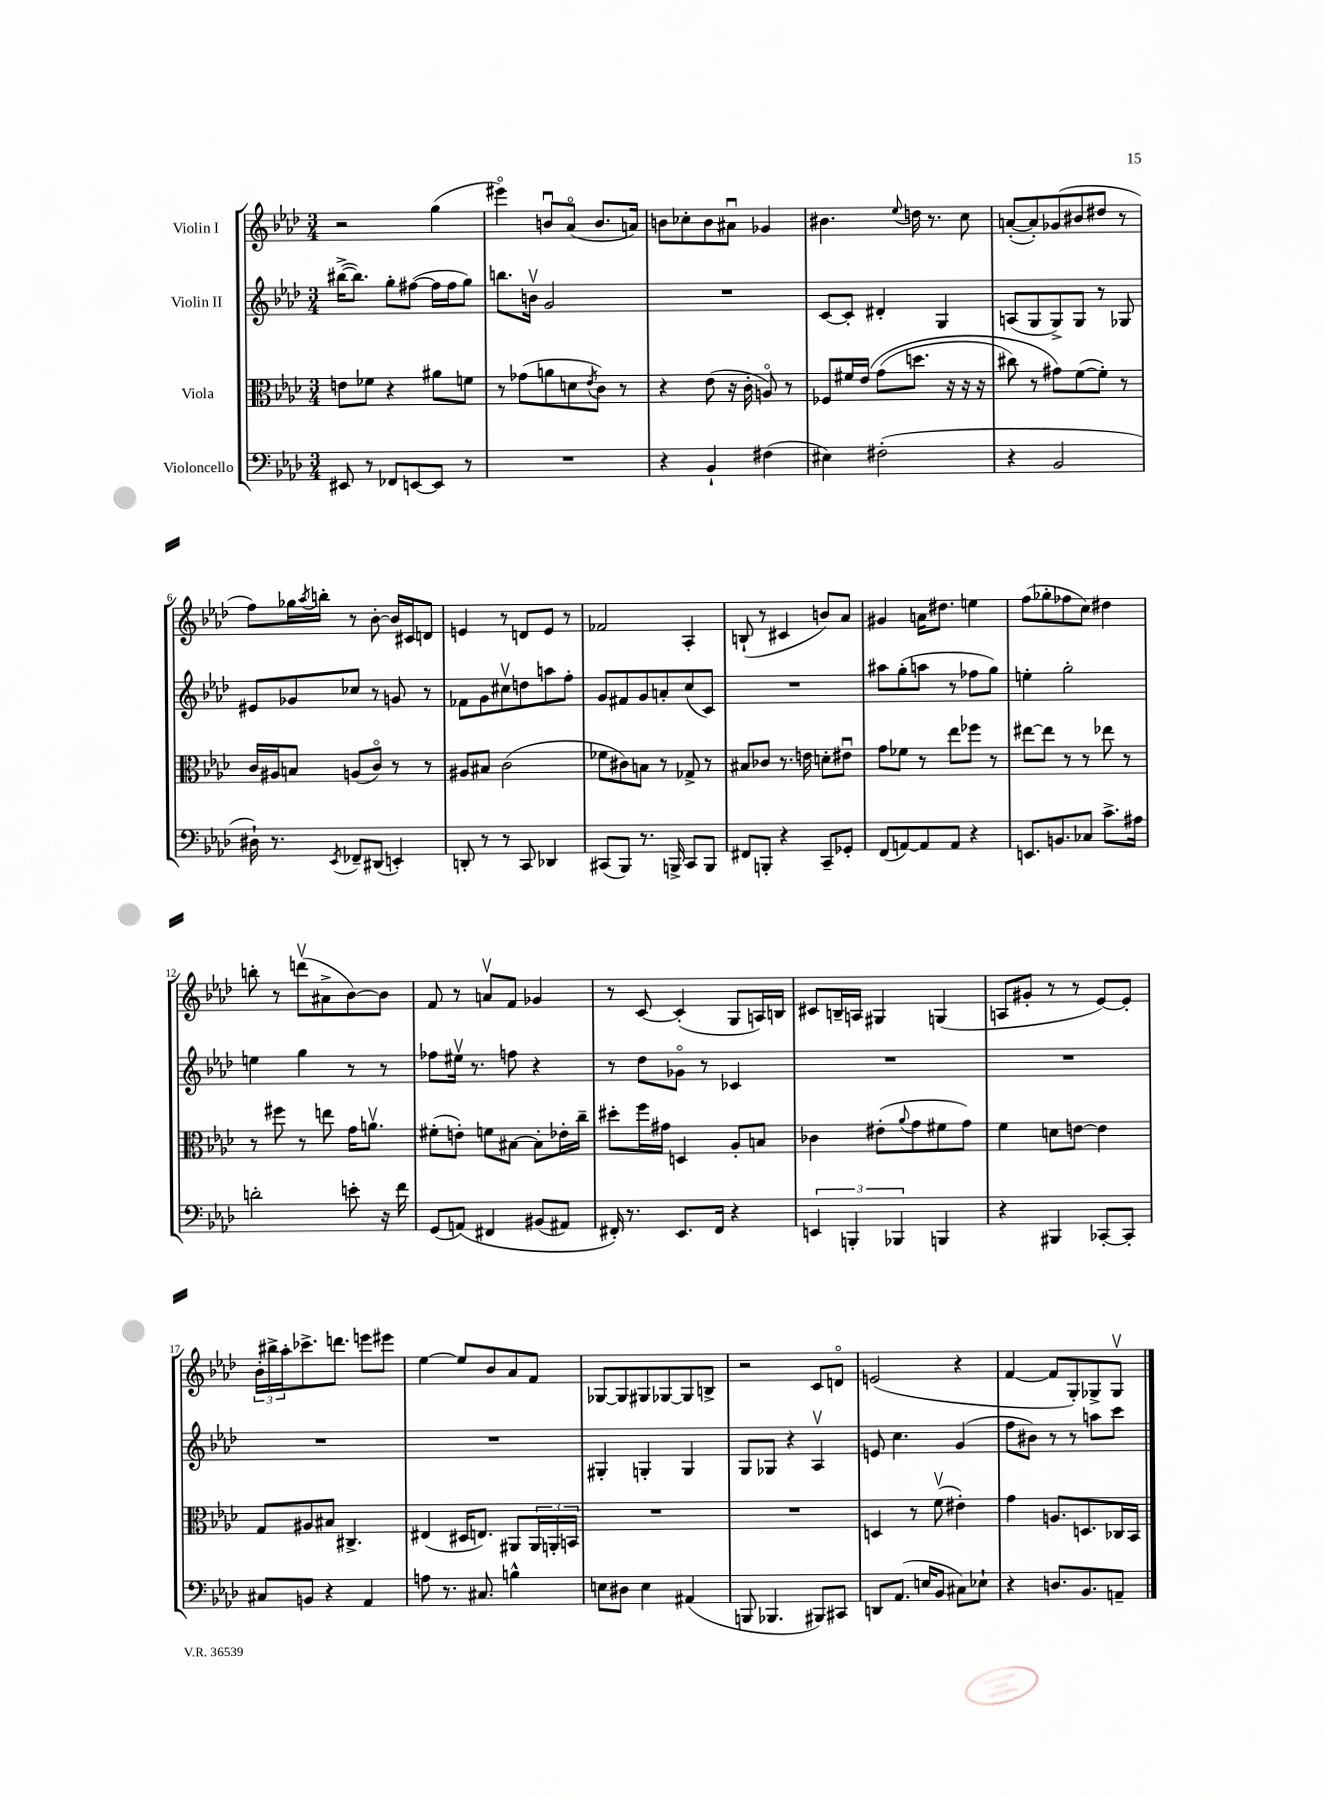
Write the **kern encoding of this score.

**kern	**kern	**kern	**kern
*staff4	*staff3	*staff2	*staff1
*clefF4	*clefC3	*clefG2	*clefG2
*k[b-e-a-d-]	*k[b-e-a-d-]	*k[b-e-a-d-]	*k[b-e-a-d-]
*M3/4	*M3/4	*M3/4	*M3/4
8EE#/	8e\L	([16bb#^\LK	2r
.	.	8.bb#\]J)	.
8r	8f-\J	.	.
8FF-/L	4r	8gg'\L	.
[8EE/	.	([8ff#\J	.
8EE/]J	8a#\L	16ff#\]LL	(4gg\
.	.	16ff#\J	.
8r	8f\J	8gg\J)	.
=	=	=	=
2.r	8r	8.bb\L	4eee#o\)
.	(8g-\L	.	.
.	.	16bv\Jk	.
.	8a\	2g/	8bu/L
.	8d\	.	(8a-o/J
.	8qe-/	.	.
.	8c\J)	.	8.b/L
.	8r	.	.
.	.	.	16a/Jk)
=	=	=	=
4r	4r	2.r	8b\L
.	.	.	8cc-'\
4BB-`/	(8e-\	.	8b\
.	16r	.	8a#u\J
.	16c'\	.	.
(4F#\	8Ao/)	.	4g-/
.	8r	.	.
=	=	=	=
4E#\)	8F-/L	[8c/L	4.b#\
.	16f#/L	8c'/]J	.
.	&(16e-/JJ	.	.
(2F#'\	(8g\L	4d#'/	.
.	.	.	8qqee-/
.	8.dd\J	.	16dd\
.	.	.	8.r
.	.	4G/	.
.	16r	.	.
.	16r	.	8cc\
.	16r	.	.
=	=	=	=
4r	8cc#\)	(8A/L	([8a'/L
.	8r	8G/	8a'/])
2BB-/	8g#\L&)	8G^/)	(8g-/
.	([8f\	8G/J	8b#/
.	8f'\]J)	8r	8dd#/J
.	8r	8G-/	8r
=	=	=	=
16D#`\)	16c/LL	8e#/L	8ff\L)
8.r	16A#/J	.	.
.	8B/J	8g-/	16gg-\L
.	.	.	8qaa-/
.	.	.	16bb'\JJ
8qEE-/	.	.	.
8FF-~/L	(8A/L	8cc-/J	8r
(8DD#/J	8co/J)	8r	[8b-'\
4EE'/)	8r	8g/	16b-/]LL
.	.	.	16c#/J
.	8r	8r	8d/J
=	=	=	=
8DD'/	8A#/L	8f-\L	4e/
8r	8B#/J	8g\	.
8r	(2c\	8cc#v\	8r
8CC/	.	8dd\	8d/L
4DD-/	.	8aa\	8e/J
.	.	8ff'\J	8r
=	=	=	=
(8CC#/L	8f-\L	8g/L	2f-/
8BBB-/J)	8c#\)	8f#/	.
8.r	8B\J	8g/	.
.	8r	8a'/	.
16BBB^/	.	.	.
8CC#/L	8G-^/	(8cc/	4A-'/
8BBB/J	8r	8c/J)	.
=	=	=	=
8FF#/L	8B#/L	2.r	(8B`/
8BBB'/J	8c-/J	.	8r
4r	8.r	.	4c#/
.	16e\	.	.
8CC~/L	8d'\L	.	8b/L)
8GG-'/J	8e#u\J	.	8a-/J
=	=	=	=
(8FF/L	8g\L	8aa#\L	4g#/
[8AA/)	8f-\J	(8gg'\	.
8AA/]	8r	8aa\J	16a\LK
.	.	.	8.dd#\J
8AA/J	8ee-\L	8r	.
4r	8ff-\J	8ff-\L	4ee\
.	8r	8gg\J)	.
=	=	=	=
8.EE/L	[8ee#\L	4ee'\	(8ff\L
.	8ee#\]J	.	8gg-'\
8.BB/	.	.	.
.	8r	2gg'\	8ff-\
8C-/J	8r	.	8cc\J)
8.c^\L	8ee-\	.	4dd#\
.	8r	.	.
16A#\Jk	.	.	.
=	=	=	=
2d'\	8r	4ee\	8bb'\
.	8ff#\	.	8r
.	8r	4gg\	(8dddv\L
.	8ee\	.	8a#^\
8e'\	16g\LK	8r	[8b-\)
.	8.av\J	.	.
16r	.	8r	8b-\]J
16f\	.	.	.
=	=	=	=
(8GG/L	(8f#'\L	8ff-\L	8f/
&(8AA/J)	8e'\J)	16ee#v\Jk	8r
.	.	8.r	.
4FF#/	8f\L	.	8av/L
.	[8B#\J	8ff\	8f/J
(8BB#/L	8B#'\]L	4r	4g-/
8AA#/J)	16e-'\L	.	.
.	16cc~\JJ	.	.
=	=	=	=
16FF#'/&)	8dd#'\L	8r	8r
8.r	.	.	.
.	16ff\L	8dd-\L	[8c/
.	16g#\JJ	.	.
8.EE-/L	4D/	8g-o\J	(4c'/]
.	.	8r	.
16FF#/Jk	.	.	.
4r	8A-'/L	4c-/	8G/L
.	8B/J	.	16A/L)
.	.	.	16B/JJ
=	=	=	=
6EE/	4c-\	2.r	8c#/L
.	.	.	16B~/L
6BBB'/	.	.	.
.	.	.	16A/JJ
.	(8e#'\L	.	4G#/
6BBB-/	.	.	.
.	8qqa-/	.	.
.	8g\	.	.
4BBB/	8f#\	.	(4G/
.	8g\J)	.	.
=	=	=	=
4r	4f\	2.r	8A/L
.	.	.	8g#'/J
4BBB#/	8d\L	.	8r
.	[8e\J	.	8r
[8CC-'/L	4e\]	.	[8e-/L)
8CC-'/]J	.	.	8e-'/]J
=	=	=	=
8C#/L	8G/L	2.r	24b-'\LL
.	.	.	24bb#^\
.	.	.	24aa-'\J
8BB/J	8A#/	.	8.ccc-^\
4r	8B#/J	.	.
.	.	.	8.ddd\J
.	4.C#^/	.	.
4AA-/	.	.	8eee\L
.	.	.	8eee#\J
=	=	=	=
8A\	(4E#/	2.r	[4ee-\
8.r	.	.	.
.	16D#/LK	.	8ee-/]L
8.C#/	8.E/J)	.	.
.	.	.	8b-/
4B^^\	8AA#/L	.	8a-/
.	24AA#/L	.	8f/J
.	24AA'/	.	.
.	24BB/JJ	.	.
=	=	=	=
8E\L	2.r	4G#'/	[8G-/L
8D#\J	.	.	8G-/]
4E\	.	4G'/	8G#/
.	.	.	[8G-/
(4AA#/	.	4G/	8G-/]
.	.	.	8B^/J
=	=	=	=
8BBB/	2.r	8G/L	2r
4.BBB-/	.	8G-/J	.
.	.	4r	.
8BBB#/L)	.	4A-v/	8c/L
8CC#/J	.	.	8do/J
=	=	=	=
8DD/L	4D/	8e/	(2e/
(8.AA-/J	.	4.cc\	.
.	8r	.	.
16E/LK	.	.	.
8BB-/J	(8fv\	.	.
8C#\L)	4e#'\)	(4g/	4r
8E-`\J	.	.	.
=	=	=	=
4r	4g\	8ff\L	[4f/
.	.	8b#\J)	.
8.D/L	8.A/L	8r	8f/]L
.	.	8r	8G'/)
8.BB-/	8.D/	.	.
.	.	8aa\L	8G-^/
8AA~/J	16C-/L	8ccc\J	8G-v/J
.	16BB-/JJ	.	.
==	==	==	==
*-	*-	*-	*-
